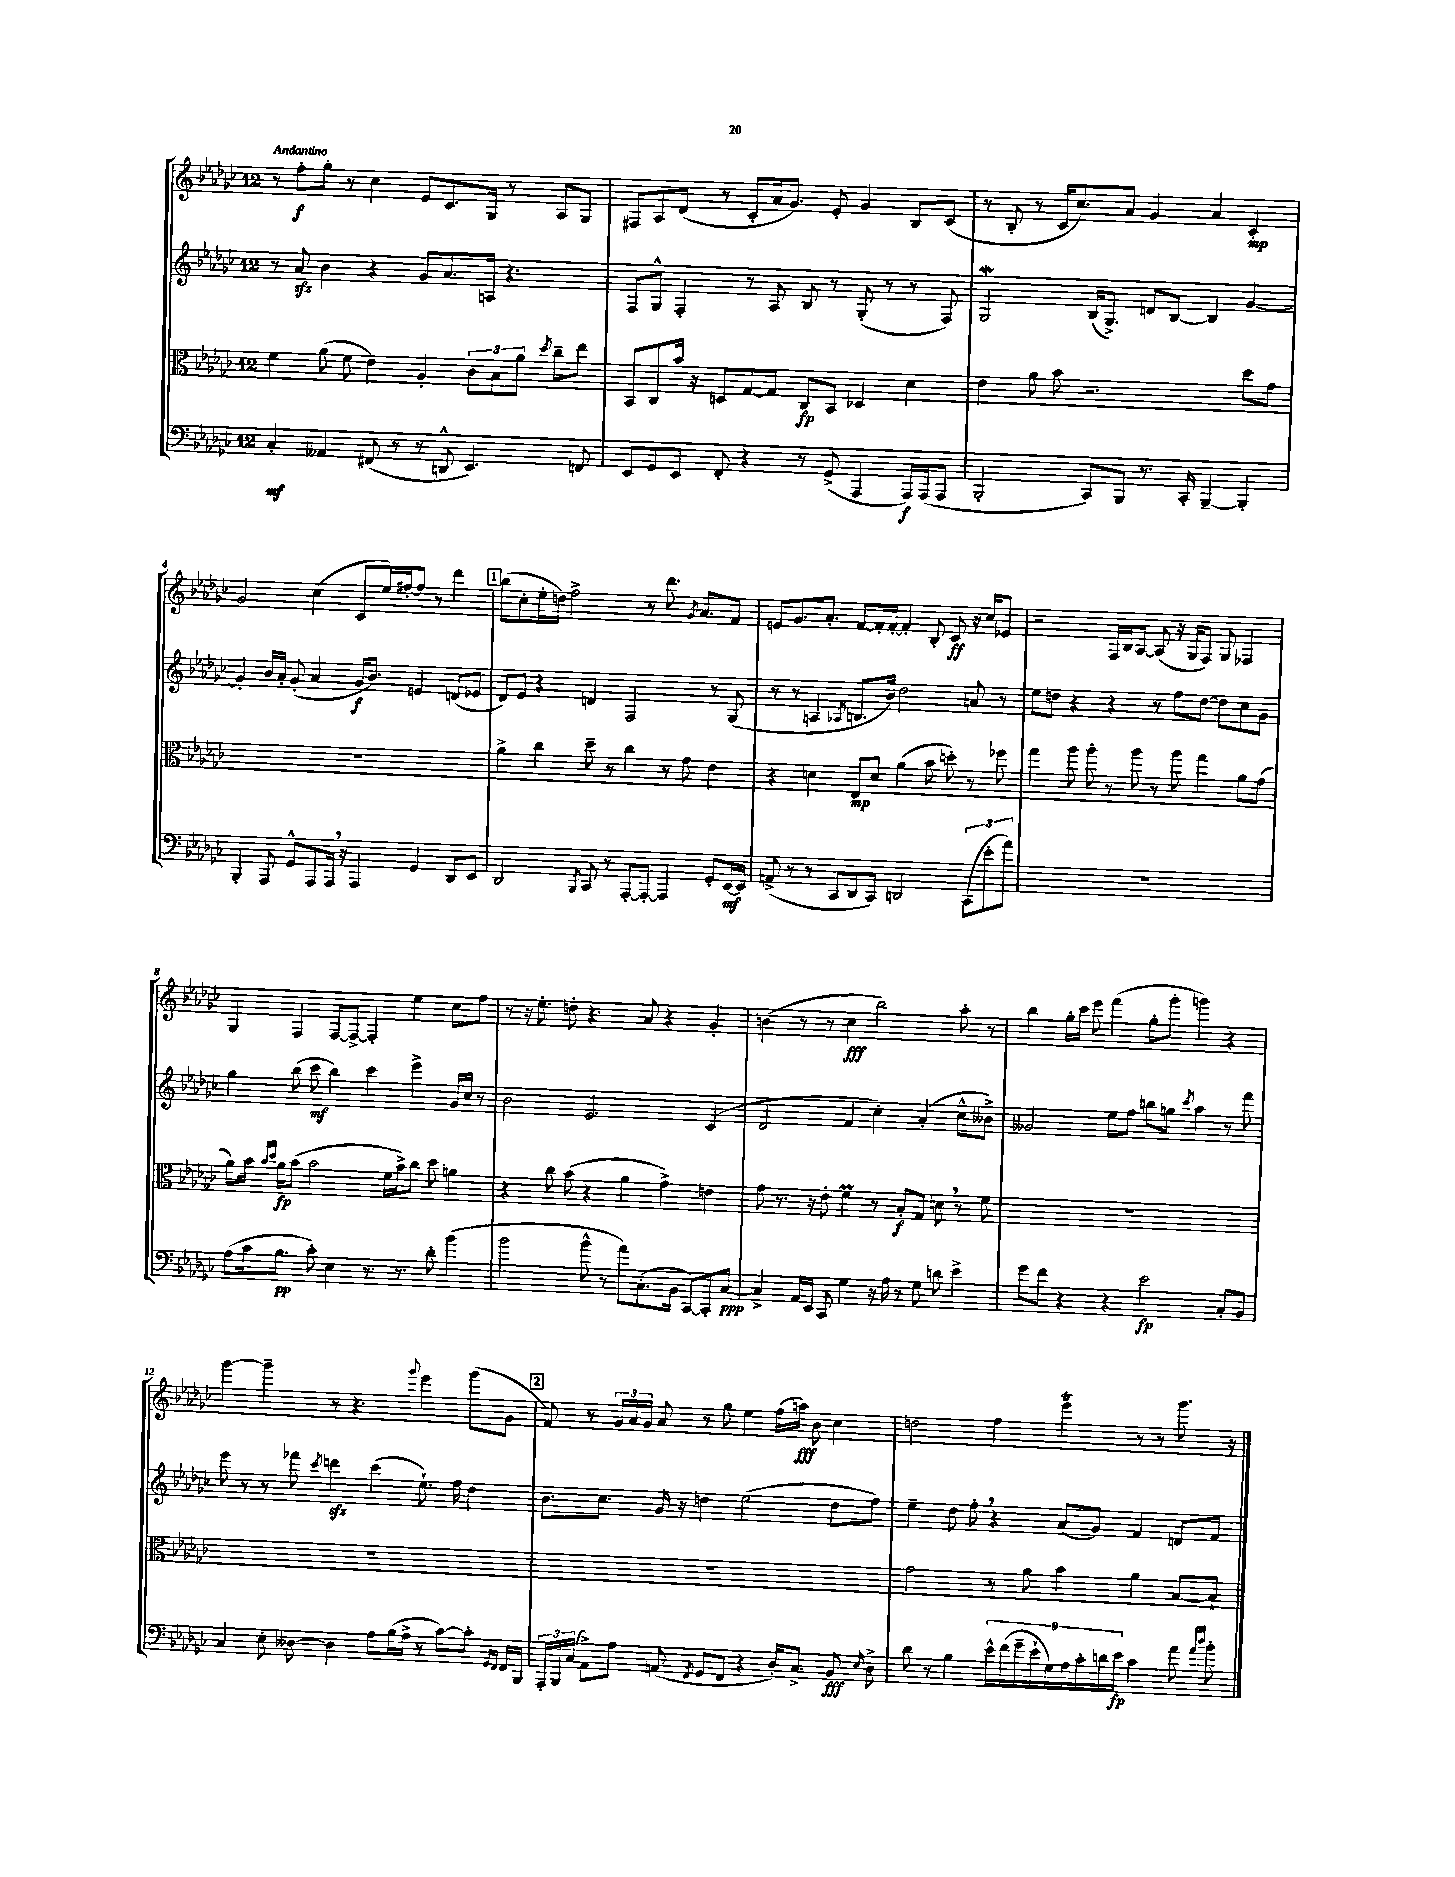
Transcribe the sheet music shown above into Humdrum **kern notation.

**kern	**kern	**kern	**kern
*staff4	*staff3	*staff2	*staff1
*clefF4	*clefC3	*clefG2	*clefG2
*k[b-e-a-d-g-c-]	*k[b-e-a-d-g-c-]	*k[b-e-a-d-g-c-]	*k[b-e-a-d-g-c-]
*M12/8	*M12/8	*M12/8	*M12/8
4C-'	4f	8r	8r
.	.	8a-	8ff'
4AA--	(8a-	4b-	8gg-'
.	8f	.	8r
(8FF#	4e-)	4r	4cc-
8r	.	.	.
8r	4A-'	8g-	8e-
8DD^^	.	8.a-	8.c-
4.EE-)	12c-	.	.
.	.	16A	16G-
.	12B-	.	.
.	.	4.r	8r
.	12a-	.	.
.	8qdd-	.	.
.	8cc-~	.	8A-
8FF	8ee-	.	8G-
=	=	=	=
8EE-	8BB-	8F	8F#
8GG-	8C-	8G-^^	8A-
8EE-	16b-	4F'	(8d-
.	16r	.	.
8FF'	8D	.	8r
4r	[8G-	8r	8c-'
.	8G-]	8A-	16a-
.	.	.	8.g-)
8r	8C-	8B-	.
(8GG-^	8BB-	8r	8e-'
4AAA-	4D-	(8G-'	4g-
.	.	8r	.
16AAA-)	4d-	8r	8B-
(16AAA-	.	.	.
8AAA-	.	8F)	(8c-
=	=	=	=
2BBB-'	4e-	2G-	8r
.	.	.	8B-'
.	8a-	.	8r
.	8b-	.	16c-
.	.	.	8.cc-)
8CC-)	2.r	(16B-	.
.	.	8.G-^)	.
8BBB-	.	.	8a-
8.r	.	8d	4g-
.	.	[8B-	.
16CC-'	.	.	.
[4BBB-~	.	4B-]	4a-
4BBB-']	8dd-	[4g-	4c-'
.	8g-	.	.
=	=	=	=
4BBB-'	1.r	4g-']	2g-
8AAA-	.	16b-	.
.	.	16a-'	.
8GG-^^	.	(8g-'	.
8AAA-	.	4a-	(4cc-
16AAA-	.	.	.
16r	.	.	.
4AAA-	.	16g-	8c-
.	.	8.b-)	.
.	.	.	16ee-)
.	.	.	[16ff#'
4GG-	.	4e	8ff#]
.	.	.	8r
8DD-	.	(8d	4ddd-
8EE-	.	8e-	.
=	=	=	=
2DD-	4a-^	8d-)	(8bb-
.	.	8e-	8cc-'
.	4cc-	4r	16ee-'
.	.	.	16dd)
.	.	.	2ff^
8qBBB-	.	.	.
8CC-	8dd-~	4d	.
8r	8r	.	.
[8AAA-'	4cc-	2F	.
8AAA-'_	.	.	8r
4AAA-]	8r	.	8.ddd-
.	8g-	.	.
.	.	.	8qg-
.	.	.	8.a-
8GG-'	4e-	8r	.
[16EE-	.	(8G-	8f
16EE-]	.	.	.
=	=	=	=
(8AA^	4r	8r	8e
8r	.	8r	8.g-
8r	4d	4A	.
.	.	.	8.a-'
8CC-	.	.	.
.	.	8qA-	.
8DD-	8E-	8.B	[8f
8CC-)	8d	.	16f']
.	.	16b-)	[16f'
2DD	(4a-	2dd-	4f']
.	8b-	.	8B-'
.	8dd')	.	8c-
(12CC-	8r	8a	16r
.	.	.	16cc-
12e-'	.	.	.
.	8ff-	8r	8e-
12a-)	.	.	.
=	=	=	=
1.r	4gg-	8ee-	2r
.	.	8dd	.
.	8aa-	4r	.
.	8aa-'	.	.
.	8r	4r	16F
.	.	.	16B-
.	8aa-	.	[8A-
.	8r	8r	(8A-]
.	8aa-	8ff	16r
.	.	.	16G-
.	4gg-	[8dd	8F)
.	.	8dd]	8G-
.	8a-	8cc-	4F-
.	(8g-	8g-	.
=	=	=	=
(8A-	8a-)	4gg-	4G-
16c-	16b-	.	.
.	16qqb-	.	.
.	16qqdd-	.	.
8.B-	16a-	.	.
.	(8b-	(8bb-	4F
8c-')	2b-	8ccc-	.
4E-	.	4bb-)	[8F
.	.	.	8F^_
8.r	.	4ccc-	4F']
.	16f	.	.
8.r	16b-^)	.	.
.	8cc-	4eee-^	4ee-
8d-'	8dd-	.	.
(4b-	4a	16g-	8cc-
.	.	16cc-	.
.	.	8r	8ff
=	=	=	=
2b-	4r	2b-	8r
.	.	.	16r
.	.	.	8.ee-'
.	8cc-	.	.
.	(8b-	.	8dd'
8b-^^	4r	2.e-	4.r
8r	.	.	.
8a-)	4a-	.	.
(8.C-'	.	.	8a-
.	4g-^)	.	4r
16BB-	.	.	.
[8CC-)	.	.	.
8CC-']	4e	(4c-	4g-'
[8C-	.	.	.
=	=	=	=
4C-^]	8g-	2d-	(4b
.	8.r	.	.
16AA-	.	.	8r
16EE-	16r	.	.
8CC-	8e-'	.	8r
4G-	4f	4f	4cc-
16r	8r	4cc-')	2bb-)
16A-	.	.	.
8r	8B-'	.	.
8G-	8G-	(4a-'	.
8d	8d	.	.
4e-^	8r	8cc-^^	8aa-'
.	8f	8b--^)	8r
=	=	=	=
8g-	1.r	2g--	4bb-
8f	.	.	.
4r	.	.	16gg-'
.	.	.	16ccc-
.	.	.	8eee-
4r	.	8ee-	(4fff
.	.	8ff	.
2e-	.	8bb	8gg-'
.	.	8gg	8ggg-'
.	.	8qccc-	.
.	.	4aa-	4ggg)
8C-'	.	8r	4r
8BB-	.	8fff	.
=	=	=	=
4C-	1.r	8eee-	[4ggg-
.	.	8r	.
8E-'	.	8r	4ggg-~]
[8D--	.	8fff-	.
.	.	8qccc-	.
4D--]	.	4ddd	8r
.	.	.	4.r
8A-	.	(4ccc-	.
(16B-	.	.	.
16A-^	.	.	.
.	.	.	8qqggg-
8r	.	8.ee-`)	4eee-
[8c-)	.	.	.
.	.	16ff	.
8c-']	.	4dd-	(8ggg-
16qqGG-	.	.	.
16qqFF	.	.	.
16FF	.	.	8g-
16BBB-	.	.	.
=	=	=	=
24AAA-'	1.r	8.b-	8f)
24BBB-	.	.	.
(24C-	.	.	.
8AA-^)	.	.	8r
.	.	8.cc-	.
8A-	.	.	24g-
.	.	.	24a-
.	.	.	24g-
(8AA	.	16g-	8a-
.	.	16r	.
8qFF	.	.	.
8GG-	.	4dd	8r
8FF	.	.	8gg-
4r	.	(2ee-	4ee-
16D-')	.	.	(16ff
8.C-^	.	.	16aa)
.	.	.	8b-
8BB-	.	8dd	4cc-
16qqE-	.	.	.
8D-^	.	8ff)	.
=	=	=	=
8d-	2g-	4ee-~	2dd
8r	.	.	.
4B-	.	8dd-	.
.	.	8ff'	.
18e-^^	8r	4r	4ff
(18f	.	.	.
18g-~	.	.	.
.	8a-	.	.
18e-`	.	.	.
18G-)	.	.	.
.	4b-	(8a-	4eee-
18A-	.	.	.
18c-'	.	.	.
.	.	8g-)	.
18d	.	.	.
18e-	.	.	.
4c-	4a-	4f	8r
.	.	.	8r
8a-	[8B-	8d	8.ggg-
16qqa-	.	.	.
16qqdd-	.	.	.
8b-'	8B-`]	8f	.
.	.	.	16r
==	==	==	==
*-	*-	*-	*-
